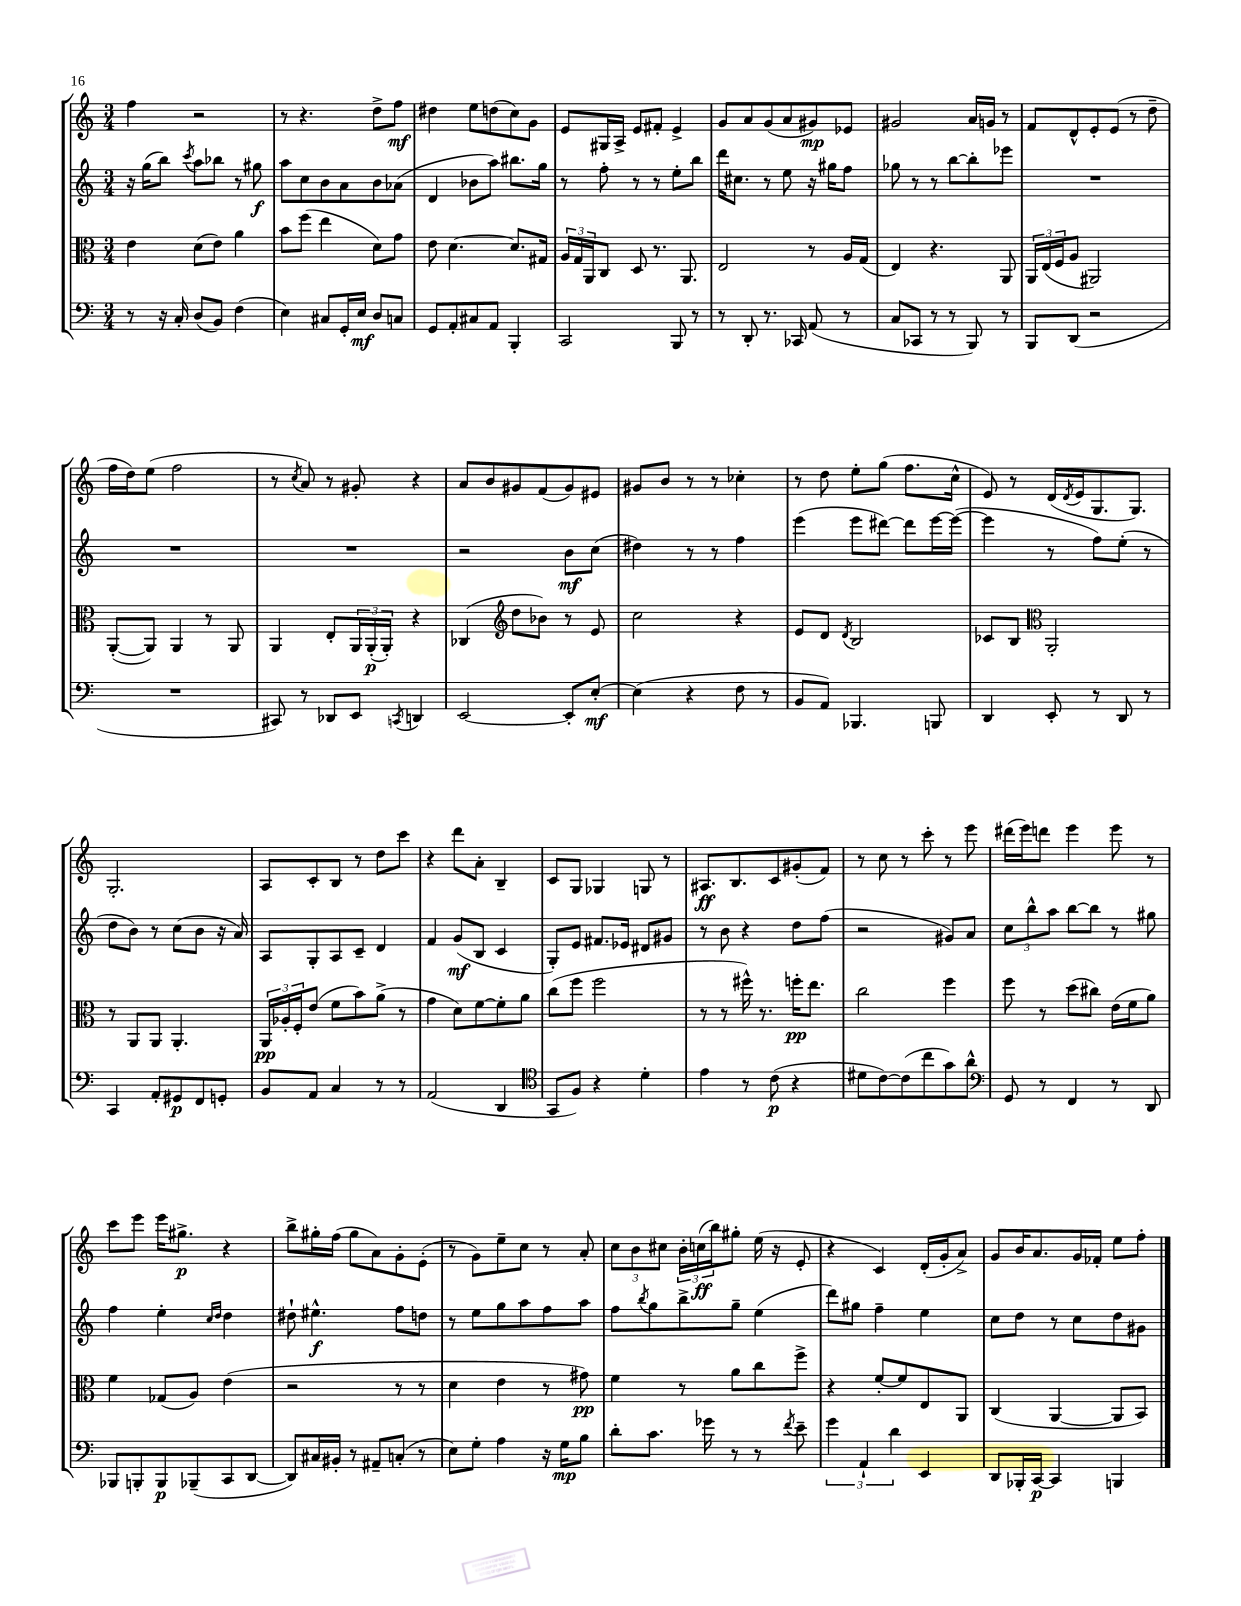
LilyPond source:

<<
\new StaffGroup <<
\new Staff = "s0" {
    \clef treble \key c \major \numericTimeSignature \time 3/4
    f''4 r2 |
    r8 r4. d''8-> f''8\mf |
    dis''4 e''8 d''8( c''8) g'8 |
    e'8 gis16 a16-> e'8 fis'8-. e'4-> |
    g'8 a'8 g'8( a'8 gis'8\mp) ees'8 |
    gis'2 a'16 g'16 r8 |
    f'8 d'8-^ e'8-. e'8( r8 d''8-- |
    f''16 d''16) e''8( f''2 |
    r8 \acciaccatura { c''8 } a'8) r8 gis'8-. r4 |
    a'8 b'8 gis'8 f'8( gis'8) eis'8 |
    gis'8 b'8 r8 r8 ces''4-. |
    r8 d''8 e''8-. g''8( f''8. c''16-^ |
    e'8) r8 d'16( \acciaccatura { d'8 } e'16 g8. g8.) |
    g2.-. |
    a8 c'8-. b8 r8 d''8 c'''8 |
    r4 d'''8 a'8-. b4-- |
    c'8 g8 ges4 g8 r8 |
    ais8.\ff b8. c'8 gis'8-.( f'8) |
    r8 c''8 r8 c'''8-. r8 e'''8 |
    dis'''16( e'''16) d'''8 e'''4 e'''8 r8 |
    c'''8 e'''8 e'''16 gis''8.->\p r4 |
    b''8-> gis''16-. f''16( gis''8 a'8) g'8-. e'8-.( |
    r8 g'8) e''8-- c''8 r8 a'8-. |
    \tuplet 3/2 { c''8 b'8 cis''8 } \tuplet 3/2 { b'16-. c''16\ff( b''16) } gis''8-. e''16( r16 e'8-. |
    r4 c'4) d'16-.( g'16-. a'8->) |
    g'8 b'16 a'8. g'16 fes'16-. e''8 f''8-. \bar "|." |
}
\new Staff = "s1" {
    \clef treble \key c \major \numericTimeSignature \time 3/4
    r16 g''16( b''8) \acciaccatura { c'''8 } a''8 bes''8 r8 gis''8\f |
    a''8 c''8 b'8 a'8 b'8 aes'8( |
    d'4 bes'8 a''8) bis''8. g''16 |
    r8 f''8-. r8 r8 e''8-. b''8 |
    d'''16 cis''8. r8 e''8 r16 gis''16 f''8 |
    ges''8 r8 r8 b''8~ b''8-. ees'''8 |
    R2. |
    R2. |
    R2. |
    r2 b'8\mf c''8( |
    dis''4) r8 r8 f''4 |
    e'''4( e'''8 dis'''8~) dis'''8 e'''16~ e'''16~( |
    e'''4 r8 f''8) e''8-.( r8 |
    d''8 b'8) r8 c''8( b'8 r16 a'16) |
    a8 g8-. a8 c'8-- d'4 |
    f'4 g'8\mf( b8 c'4 |
    g8-.) e'8 fis'8. ees'16 dis'8 gis'8 |
    r8 b'8 r4 d''8 f''8( |
    r2 gis'8) a'8 |
    \tuplet 3/2 { c''8 b''8-^ a''8 } b''8~ b''8 r8 gis''8 |
    f''4 e''4-. \grace { c''16 d''16 } d''4 |
    dis''8-! eis''4.-^\f f''8 d''8 |
    r8 e''8 g''8 a''8 f''8 a''8 |
    f''8 \acciaccatura { b''8 } g''8 b''8-> g''8-- e''4( |
    d'''8) gis''8 f''4-- e''4 |
    c''8 d''8 r8 c''8 d''8 gis'8 \bar "|." |
}
\new Staff = "s2" {
    \clef alto \key c \major \numericTimeSignature \time 3/4
    e'4 d'8( e'8) a'4 |
    b'8 f''8( e''4 d'8) g'8 |
    e'8 d'4.~ d'8. gis16 |
    \tuplet 3/2 { a16 g16 a,16 } c8 d8 r8. a,8. |
    e2 r8 a16 g16( |
    e4) r4. a,8 |
    \tuplet 3/2 { a,16 e16( f16 } a8 ais,2) |
    a,8~-.( a,8) a,4 r8 a,8 |
    a,4 e8-. \tuplet 3/2 { a,16 a,16-.\p( a,16-.) } r4 |
    ces4( \clef treble d''8 bes'8) r8 e'8 |
    c''2 r4 |
    e'8 d'8 \acciaccatura { d'8 } b2 |
    ces'8 b8 \clef alto a,2-. |
    r8 a,8 a,8 a,4.-. |
    \tuplet 3/2 { a,16\pp aes16-. f16-. } e'8( f'8 b'8) a'8->( r8 |
    g'4 d'8) f'8~ f'8-. a'8 |
    c''8( f''8 f''2 |
    r8 r8 fis''16-^) r8. f''16-.\pp e''8. |
    c''2 f''4 |
    f''8 r8 d''8( cis''8) e'16( f'16 a'8) |
    f'4 ges8( a8) e'4( |
    r2 r8 r8 |
    d'4 e'4 r8 gis'8\pp) |
    f'4 r8 a'8 c''8 f''8-> |
    r4 f'8~-. f'8 e8 a,8 |
    c4( a,4~ a,8 b,8) \bar "|." |
}
\new Staff = "s3" {
    \clef bass \key c \major \numericTimeSignature \time 3/4
    r8 r16 c16-. d8( b,8) f4( |
    e4) cis8 g,16-. e16\mf d8 c8 |
    g,8 a,8-. cis8 a,8 b,,4-. |
    c,2 b,,8 r8 |
    r8 d,8-. r8. ces,16 a,8( r8 |
    c8 ces,8 r8 r8 b,,8) r8 |
    b,,8 d,8( r2 |
    R2. |
    cis,8) r8 des,8 e,8 \acciaccatura { c,8 } d,4 |
    e,2~ e,8-. e8~-.\mf |
    e4( r4 f8 r8 |
    b,8 a,8) bes,,4. b,,8 |
    d,4 e,8-. r8 d,8 r8 |
    c,4 a,8-. gis,8\p f,8 g,8-. |
    b,8 a,8 c4 r8 r8 |
    a,2( d,4 |
    \clef tenor g,8 f8) r4 d'4-. |
    e'4 r8 c'8\p( r4 |
    dis'8 c'8~) c'8( c''8 g'8) a'8-^ |
    \clef bass g,8 r8 f,4 r8 d,8 |
    bes,,8 b,,8-. b,,8\p bes,,8--( c,8 d,8~ |
    d,8) cis16 bis,16-. r8 ais,8-- c8-.( r8 |
    e8) g8-. a4 r16 g16\mp b8 |
    d'8-. c'8. ges'16 r8 r8 \acciaccatura { f'8 } e'8-- |
    \tuplet 3/2 { g'4 a,4-! d'4 } e,4 |
    d,8 bes,,16-. c,16~\p c,4 b,,4 \bar "|." |
}
>>
>>
\layout { \context { \Score \remove "Bar_number_engraver" } }
